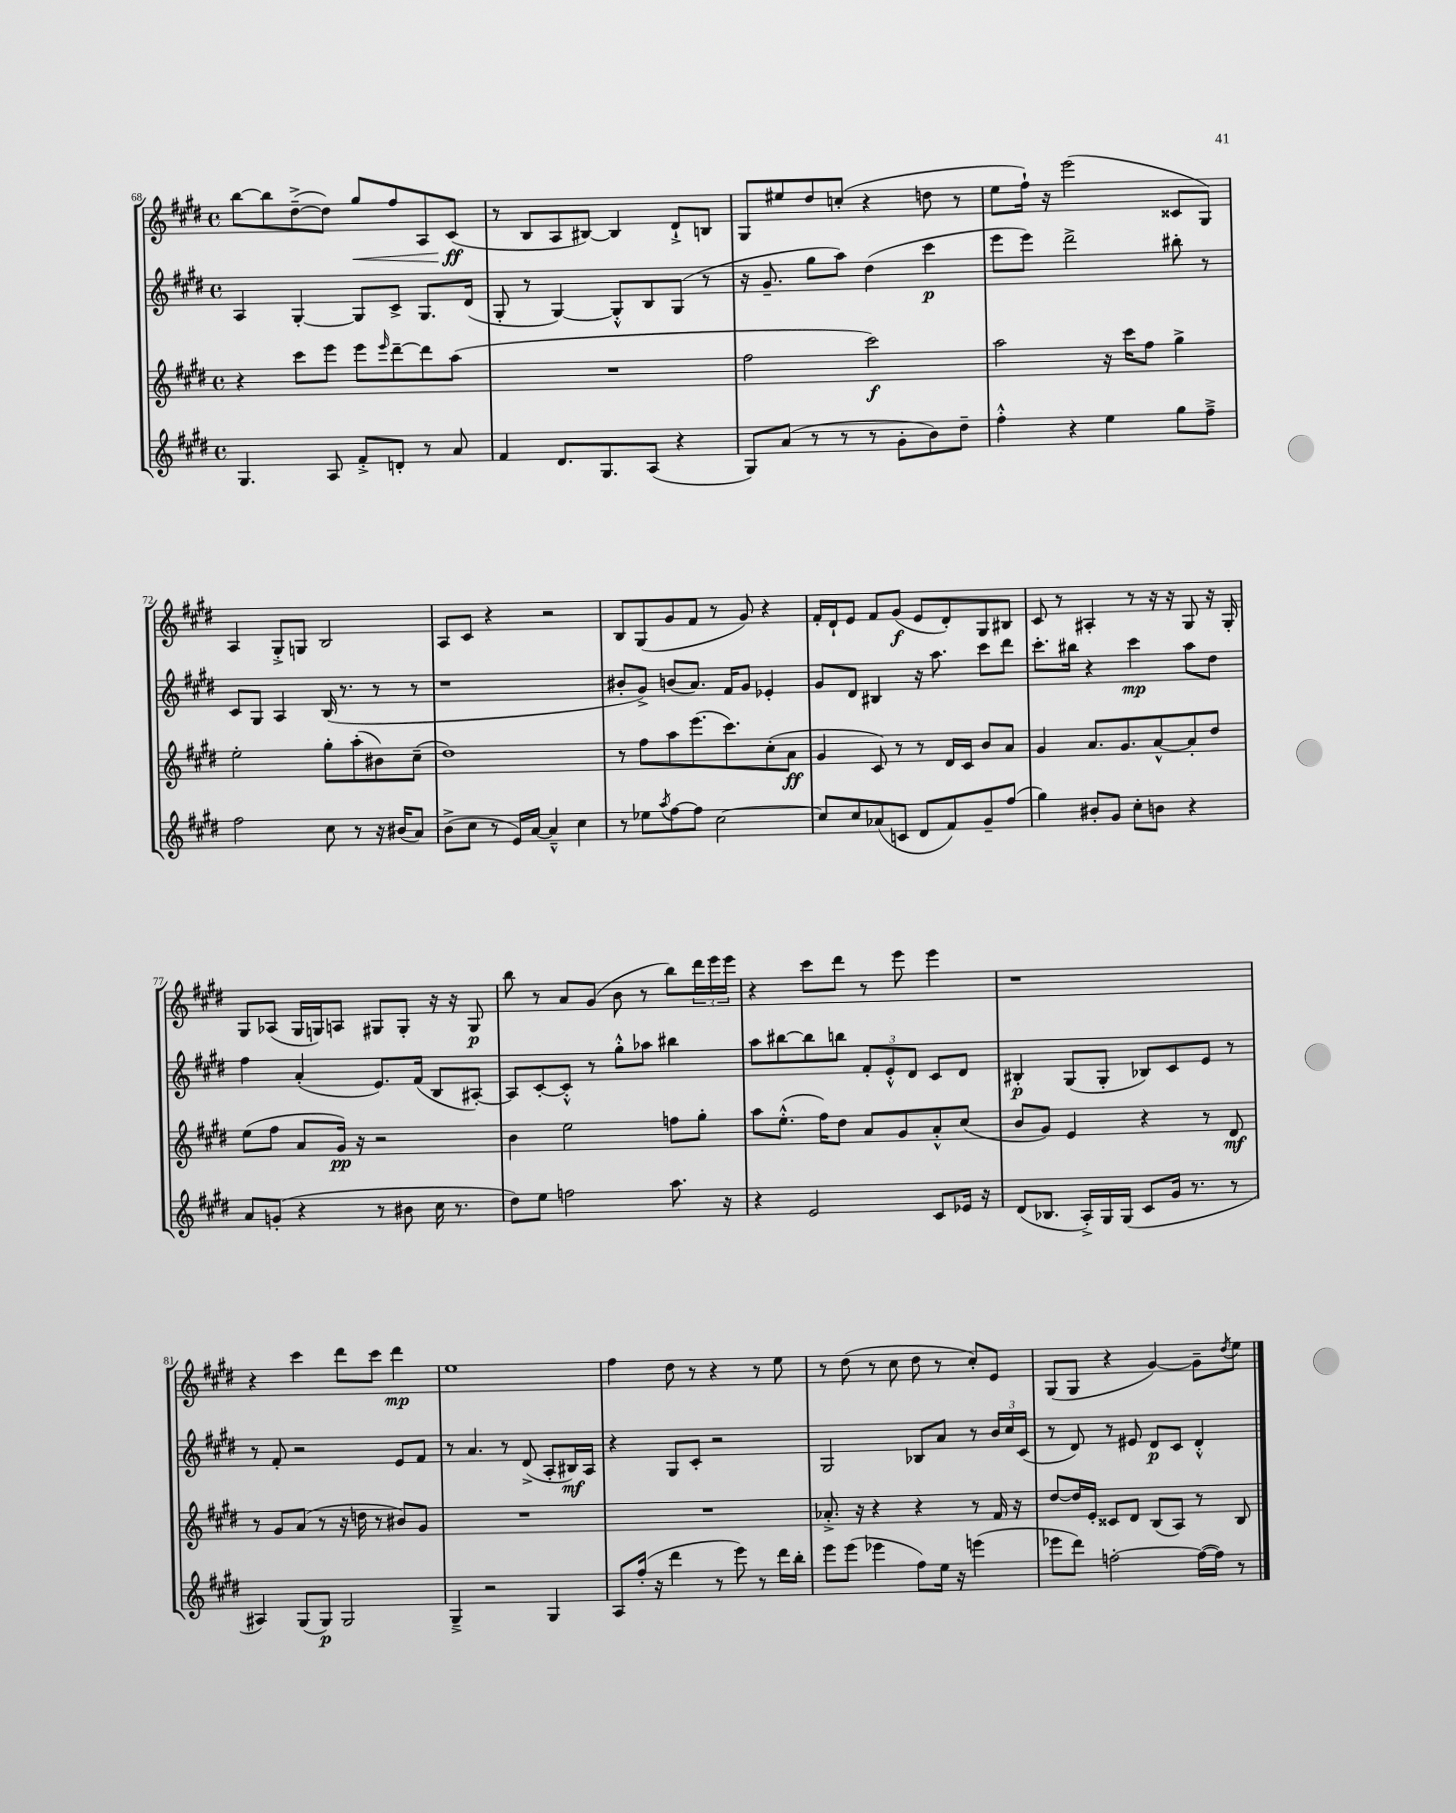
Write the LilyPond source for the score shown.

<<
\new StaffGroup <<
\new Staff = "s0" {
    \clef treble \key e \major \defaultTimeSignature \time 4/4
    b''8~ b''8 dis''8~--->( dis''8) gis''8\< fis''8 a8 cis'8\ff\!( |
    r8 b8 a8 bis8~) bis4 dis'8-!-> b8 |
    gis8 eis''8 dis''8 c''8-.( r4 d''8 r8 |
    e''8 fis''16-!) r16 e'''2( cisis'8 gis8) |
    a4 gis8-.-> g8 b2 |
    a8 cis'8 r4 r2 |
    b8 gis8( gis'8 fis'8 r8 gis'8) r4 |
    fis'16-. dis'16-! e'8 fis'8 gis'8\f( e'8 dis'8-.) gis8 bis8 |
    cis'8 r8 ais4-. r8 r16 r16 gis8 r16 gis16-. |
    gis8 aes8( gis16 g16) a8 gis8 gis8-. r16 r16 gis8\p |
    b''8 r8 a'8 gis'8( b'8 r8 b''8) \tuplet 3/2 { dis'''16 e'''16 e'''16 } |
    r4 cis'''8 dis'''8 r8 e'''8 e'''4 |
    r1 |
    r4 cis'''4 dis'''8 cis'''8 dis'''4\mp |
    e''1 |
    fis''4 dis''8 r8 r4 r8 e''8 |
    r8 dis''8( r8 cis''8 dis''8 r8 cis''8-.) e'8 |
    gis8( gis8 r4 gis'4~) gis'8-- \acciaccatura { dis''8 } e''8 \bar "|." |
}
\new Staff = "s1" {
    \clef treble \key e \major \defaultTimeSignature \time 4/4
    a4 gis4~-. gis8 cis'8-> gis8. dis'16( |
    gis8-. r8 gis4~) gis8-.-^ b8 gis8( r8 |
    r16 gis'8.-- gis''8 a''8) dis''4( cis'''4\p |
    e'''8 e'''8) dis'''2-> bis''8-. r8 |
    cis'8 gis8 a4 b16( r8. r8 r8 |
    r1 |
    bis'8-. gis'8->) b'8( a'8.) fis'16 gis'8 ees'4-. |
    gis'8 dis'8 bis4 r16 a''8. cis'''8 dis'''8 |
    cis'''8.-. bis''16 r4 cis'''4\mp a''8 dis''8 |
    fis''4 a'4-.( e'8.) fis'16( b8 ais8~-.) |
    ais8 cis'8~-. cis'8-.-^ r8 gis''8-.-^ aes''8 bis''4 |
    a''8 bis''8~ bis''8 b''8 \tuplet 3/2 { fis'8-. e'8-.-^ dis'8 } cis'8 dis'8 |
    bis4-.\p gis8( gis8-. bes8) cis'8 e'8 r8 |
    r8 fis'8-. r2 e'8 fis'8 |
    r8 a'4. r8 dis'8->( a8-. bis16\mf) a16 |
    r4 gis8 cis'8-. r2 |
    gis2 bes8 a'8 r8 \tuplet 3/2 { b'16 cis''16 cis'16( } |
    r8 dis'8) r8 eis'8 dis'8\p cis'8 dis'4-.-^ \bar "|." |
}
\new Staff = "s2" {
    \clef treble \key e \major \defaultTimeSignature \time 4/4
    r4 cis'''8 e'''8 e'''8 \grace { e'''16 } dis'''8~-- dis'''8 a''8( |
    R1 |
    fis''2 cis'''2\f) |
    a''2 r16 cis'''16 fis''8 gis''4-> |
    e''2-. gis''8-. a''8-.( bis'8) cis''8--( |
    dis''1) |
    r8 fis''8 a''8 e'''8.( cis'''8.) cis''8-.( a'8\ff |
    gis'4 cis'8) r8 r8 dis'16 cis'16 b'8 a'8 |
    gis'4 a'8. gis'8. a'8~-^ a'8-. dis''8 |
    e''8( fis''8 a'8 gis'16\pp) r16 r2 |
    b'4 e''2 f''8 gis''8-. |
    a''8 e''8.-.-^( fis''16) dis''8 a'8 gis'8 a'8-.-^ cis''8( |
    b'8 gis'8) e'4 r4 r8 dis'8\mf |
    r8 gis'8 a'8( r8 r16 d''16 r8 bis'8) gis'8 |
    R1 |
    R1 |
    aes'8.-.-> r16 r4 r4 r8 fis'16 r16 |
    dis''8~ dis''16 e'16-. cisis'8 dis'8 b8( a8) r8 b8 \bar "|." |
}
\new Staff = "s3" {
    \clef treble \key e \major \defaultTimeSignature \time 4/4
    gis4. a8 fis'8-.-> d'8-. r8 a'8 |
    fis'4 dis'8. gis8. a8( r4 |
    gis8) a'8( r8 r8 r8 gis'8-. b'8) dis''8-- |
    fis''4-.-^ r4 e''4 gis''8 fis''8---> |
    fis''2 cis''8 r8 r16 bis'16( a'8) |
    b'8->( cis''8 r8 e'16) a'16~ a'4---^ cis''4 |
    r8 ees''8 \acciaccatura { a''8 } fis''8~ fis''8 cis''2~ |
    cis''8 cis''8 aes'8( c'8 dis'8 fis'8) gis'8-- fis''8( |
    gis''4) bis'8-. gis'8 cis''8-. b'8 r4 |
    a'8 g'8-.( r4 r8 bis'8 cis''16 r8. |
    dis''8) e''8 f''2 a''8. r16 |
    r4 e'2 cis'8 ees'16 r16 |
    dis'8( bes8. a16-.->) gis16 gis16( cis'8 gis'16 r8. r8 |
    ais4) gis8( gis8\p) gis2 |
    gis4---> r2 gis4 |
    a8 fis''16-.( r16 dis'''4 r8 e'''8) r8 dis'''16 b''16-. |
    e'''8 e'''8( ees'''4 fis''8) e''16 r16 e'''4( |
    ees'''8 dis'''8) f''2~-. f''16~( f''16) r8 \bar "|." |
}
>>
>>
\layout { \context { \Score currentBarNumber = #68 } }
